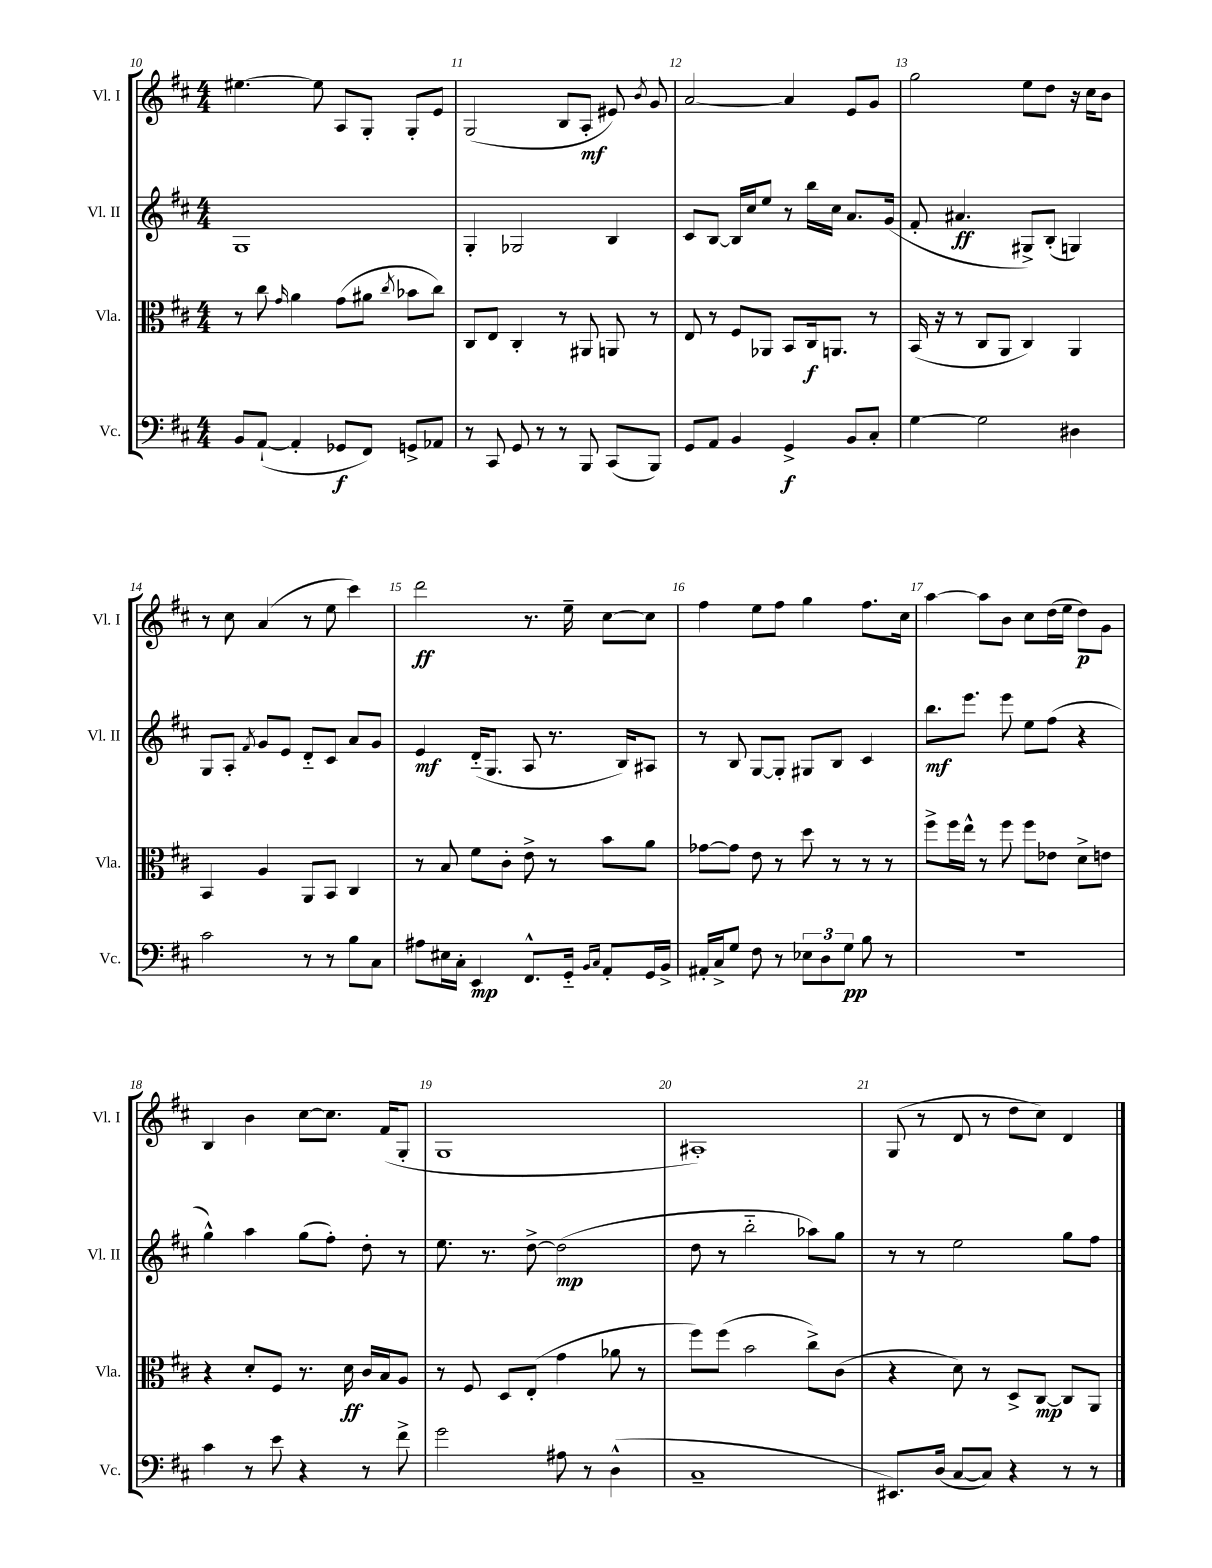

**kern	**kern	**kern	**kern
*staff4	*staff3	*staff2	*staff1
*clefF4	*clefC3	*clefG2	*clefG2
*k[f#c#]	*k[f#c#]	*k[f#c#]	*k[f#c#]
*M4/4	*M4/4	*M4/4	*M4/4
8BB	8r	1G	[4.ee#
([8AA`	8cc#	.	.
.	16qqg	.	.
4AA']	4a	.	.
.	.	.	8ee#]
8GG-	(8g	.	8A
8FF#)	8a#	.	8G'
.	8qcc#	.	.
8GG^	8b-	.	8G'
8AA-	8cc#)	.	8e
=	=	=	=
8r	8C#	4G'	(2G
8CC#	8E	.	.
8GG	4C#'	2G-	.
8r	.	.	.
8r	8r	.	8B
8BBB	8AA#	.	8A'
(8CC#	8AA	4B	8e#)
.	.	.	8qb
8BBB)	8r	.	8g
=	=	=	=
8GG	8E	8c#	[2a
8AA	8r	[8B	.
4BB	8F#	16B]	.
.	.	16cc#	.
.	8AA-	8ee	.
4GG^	8BB	8r	4a]
.	16C#	16bb	.
.	8.AA	16cc#	.
8BB	.	8.a	8e
8C#'	8r	.	8g
.	.	(16g	.
=	=	=	=
[4G	(16BB	8f#'	2gg
.	16r	.	.
.	8r	4.a#	.
2G]	8C#	.	.
.	8AA	.	.
.	4C#)	8G#^)	8ee
.	.	(8B'	8dd
4D#	4AA	4G)	16r
.	.	.	16cc#
.	.	.	8b
=	=	=	=
2c#	4BB	8G	8r
.	.	8A'	8cc#
.	.	8qf#	.
.	4A	8g	(4a
.	.	8e	.
8r	8AA	8d'~	8r
8r	8BB	8c#	8ee
8B	4C#	8a	4ccc#)
8C#	.	8g	.
=	=	=	=
8A#	8r	4e	2ddd
16E#	8B	.	.
16C#'	.	.	.
4EE	8f#	(16d'~	.
.	.	8.G	.
.	8c#'	.	.
8.FF#^^	8e^	8A	8.r
.	8r	8.r	.
16GG'~	.	.	16ee~
16qqBB	.	.	.
16qqC#	.	.	.
8AA'	8b	.	[8cc#
.	.	16B)	.
16GG	8a	8A#	8cc#]
16BB^	.	.	.
=	=	=	=
16AA#'	[8g-	8r	4ff#
16C#^	.	.	.
8G	8g-]	8B	.
8F#	8e	[8G	8ee
8r	8r	8G']	8ff#
12E-	8dd	8G#	4gg
12D	.	.	.
.	8r	8B	.
12G	.	.	.
8B	8r	4c#	8.ff#
8r	8r	.	.
.	.	.	16cc#
=	=	=	=
1r	8ff#^	8.bb	[4aa
.	16ff#	.	.
.	16ee^^	8.eee	.
.	8r	.	8aa]
.	8ff#	8eee	8b
.	8ff#	8ee	8cc#
.	8e-	(8ff#	(16dd
.	.	.	16ee
.	8d^	4r	8dd)
.	8e	.	8g
=	=	=	=
4c#	4r	4gg^^)	4B
8r	8d'	4aa	4b
8e	8F#	.	.
4r	8.r	(8gg	[8cc#
.	.	8ff#')	8.cc#]
.	16d	.	.
8r	16c#	8dd'	.
.	16B	.	(16f#
8f#^	8A	8r	8G'
=	=	=	=
2g	8r	8.ee	1G
.	8F#	.	.
.	.	8.r	.
.	8D	.	.
.	(8E'	[8dd^	.
8A#	4g	(2dd]	.
8r	.	.	.
(4D^^	8a-	.	.
.	8r	.	.
=	=	=	=
1C#~	8ff#)	8dd	1A#')
.	(8ff#	8r	.
.	2b	2bb'~	.
.	8cc#^)	8aa-)	.
.	(8c#	8gg	.
=	=	=	=
8.EE#)	4r	8r	(8G
.	.	8r	8r
(16D	.	.	.
[8C#	8d)	2ee	8d
8C#])	8r	.	8r
4r	8D^	.	8dd
.	[8C#	.	8cc#)
8r	8C#]	8gg	4d
8r	8AA	8ff#	.
==	==	==	==
*-	*-	*-	*-
